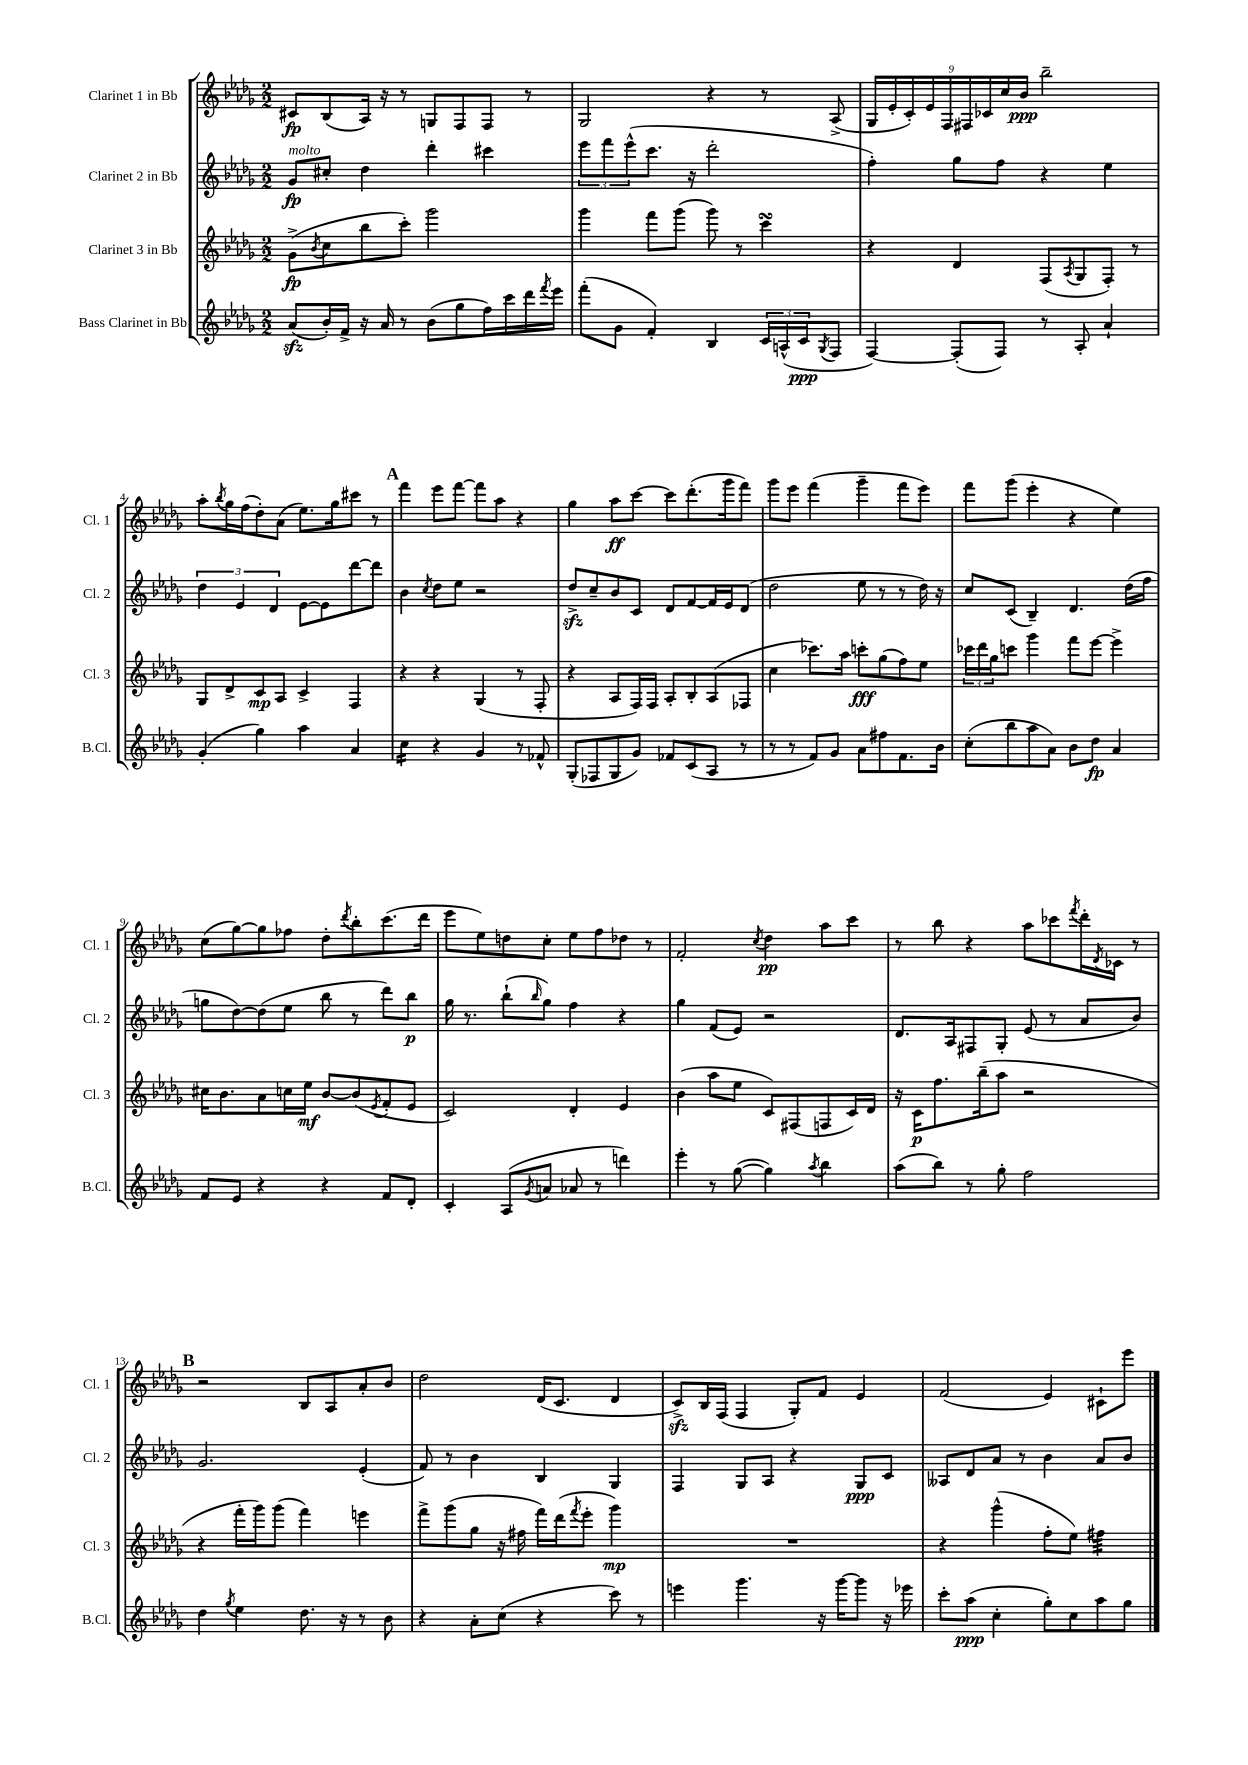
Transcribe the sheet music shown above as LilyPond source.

<<
\new StaffGroup <<
\new Staff = "s0" \with { instrumentName = "Clarinet 1 in Bb" shortInstrumentName = "Cl. 1" } {
    \clef treble \key des \major \numericTimeSignature \time 2/2
    cis'8\fp bes8( aes16) r16 r8 g8 f8 f8 r8 |
    ges2 r4 r8 aes8->( |
    \tuplet 9/8 { ges16 ees'16-. c'16-.) ees'16 f16 fis16 ces'16 c''16 bes'16\ppp } bes''2-- |
    aes''8-. \acciaccatura { bes''8 } ges''16 f''16( des''8-.) aes'8( ees''8.) ges''16 cis'''8 r8 |
    \mark \markup { \bold "A" } f'''4 ees'''8 f'''8~ f'''8 aes''8 r4 |
    ges''4 aes''8\ff c'''8~ c'''8 des'''8.-.( ges'''16 f'''8) |
    ges'''8 ees'''8 f'''4( ges'''4-- f'''8 ees'''8) |
    f'''8 ges'''8( ees'''4-. r4 ees''4) |
    c''8( ges''8~) ges''8 fes''8 des''8-. \acciaccatura { des'''8 } bes''8-. c'''8.( des'''16 |
    ees'''8 ees''8) d''8 c''8-. ees''8 f''8 des''8 r8 |
    f'2-. \acciaccatura { c''8 } des''4\pp aes''8 c'''8 |
    r8 bes''8 r4 aes''8 ces'''8 \acciaccatura { f'''8 } des'''16-. \acciaccatura { des'8 } ces'16 r8 |
    \mark \markup { \bold "B" } r2 bes8 aes8 aes'8-. bes'8 |
    des''2 des'16( c'8. des'4 |
    c'8->\sfz) bes16 f16( f4 ges8-.) f'8 ees'4 |
    f'2( ees'4) cis'8-! ees'''8 \bar "|." |
}
\new Staff = "s1" \with { instrumentName = "Clarinet 2 in Bb" shortInstrumentName = "Cl. 2" } {
    \clef treble \key des \major \numericTimeSignature \time 2/2
    ges'8\fp^\markup { \italic "molto" } cis''8-. des''4 des'''4-. cis'''4 |
    \tuplet 3/2 { ees'''8 f'''8 ees'''8-^( } c'''8. r16 des'''2-. |
    f''4-.) ges''8 f''8 r4 ees''4 |
    \tuplet 3/2 { des''4 ees'4 des'4 } ees'8~ ees'8 des'''8~ des'''8 |
    \mark \markup { \bold "A" } bes'4 \acciaccatura { c''8 } des''8 ees''8 r2 |
    des''8->\sfz c''8-- bes'8 c'8 des'8 f'8~ f'16 ees'16 des'8( |
    des''2 ees''8 r8 r8 des''16) r16 |
    c''8 c'8( bes4--) des'4. des''16( f''16 |
    g''8 des''8~) des''8( ees''8 bes''8 r8 des'''8) bes''8\p |
    ges''16 r8. bes''8-!( \grace { bes''16 } ges''8) f''4 r4 |
    ges''4 f'8( ees'8) r2 |
    des'8. aes16 fis8 ges8-. ees'8( r8 aes'8 bes'8) |
    \mark \markup { \bold "B" } ges'2. ees'4-.( |
    f'8) r8 bes'4 bes4 ges4 |
    f4 ges8 aes8 r4 ges8\ppp c'8 |
    aeses8 des'8 aes'8 r8 bes'4 aes'8 bes'8 \bar "|." |
}
\new Staff = "s2" \with { instrumentName = "Clarinet 3 in Bb" shortInstrumentName = "Cl. 3" } {
    \clef treble \key des \major \numericTimeSignature \time 2/2
    ges'8->\fp( \acciaccatura { bes'8 } c''8 bes''8 c'''8-.) ges'''2 |
    ges'''4 f'''8 ges'''8( ges'''8) r8 c'''4\turn |
    r4 des'4 f8( \acciaccatura { aes8 } ges8 f8-.) r8 |
    ges8 des'8-> c'8\mp aes8 c'4-> f4 |
    \mark \markup { \bold "A" } r4 r4 ges4( r8 f8-. |
    r4 aes8 f16) f16 aes8-. bes8-. aes8( fes8 |
    c''4 ces'''8.) aes''16 c'''8-.\fff ges''8( f''8) ees''8 |
    \tuplet 3/2 { ces'''16 des'''16 ges''16 } c'''8 ges'''4 f'''8 ees'''8~ ees'''4-> |
    cis''16 bes'8. aes'8 c''16 ees''16\mf bes'8~ bes'8( \acciaccatura { ees'8 } f'8-. ees'8 |
    c'2) des'4-. ees'4 |
    bes'4( aes''8 ees''8 c'8) fis8( f8 c'16) des'16 |
    r16 c'16\p f''8. bes''16--( aes''8 r2 |
    \mark \markup { \bold "B" } r4 f'''16-. ges'''16) ges'''8( f'''4) e'''4 |
    f'''8-> ges'''8( ges''8 r16 fis''16 f'''16) des'''16( \acciaccatura { f'''8 } ees'''8-. ges'''4\mp) |
    R1 |
    r4 ges'''4-^( f''8-. ees''8) fis''4:32 \bar "|." |
}
\new Staff = "s3" \with { instrumentName = "Bass Clarinet in Bb" shortInstrumentName = "B.Cl." } {
    \clef treble \key des \major \numericTimeSignature \time 2/2
    aes'8\sfz( bes'16-.) f'16-> r16 aes'16 r8 bes'8( ges''8 f''16) c'''16 des'''16 \acciaccatura { f'''8 } ees'''16 |
    f'''8-.( ges'8 f'4-.) bes4 \tuplet 3/2 { c'16 a16-^( c'16\ppp } \acciaccatura { ges8 } f8 |
    f4~) f8-.( f8) r8 aes8-. aes'4-! |
    ges'4-.( ges''4) aes''4 aes'4 |
    \mark \markup { \bold "A" } c''4:16 r4 ges'4 r8 fes'8-^ |
    ges8-.( fes8 ges8 ges'8) fes'8 c'8( aes8 r8 |
    r8 r8 f'8) ges'8 aes'8 fis''8 f'8. bes'16 |
    c''8-.( bes''8 aes''8 aes'8) bes'8 des''8\fp aes'4 |
    f'8 ees'8 r4 r4 f'8 des'8-. |
    c'4-. aes8( \acciaccatura { ges'8 } a'8 aes'8 r8 d'''4) |
    ees'''4-. r8 ges''8~( ges''4) \acciaccatura { aes''8 } bes''4 |
    aes''8( bes''8) r8 ges''8-. f''2 |
    \mark \markup { \bold "B" } des''4 \acciaccatura { ges''8 } ees''4 des''8. r16 r8 bes'8 |
    r4 aes'8-. c''8( r4 c'''8) r8 |
    e'''4 ges'''4. r16 ges'''16~ ges'''8 r16 ees'''16 |
    c'''8-. aes''8\ppp( c''4-. ges''8-.) c''8 aes''8 ges''8 \bar "|." |
}
>>
>>
